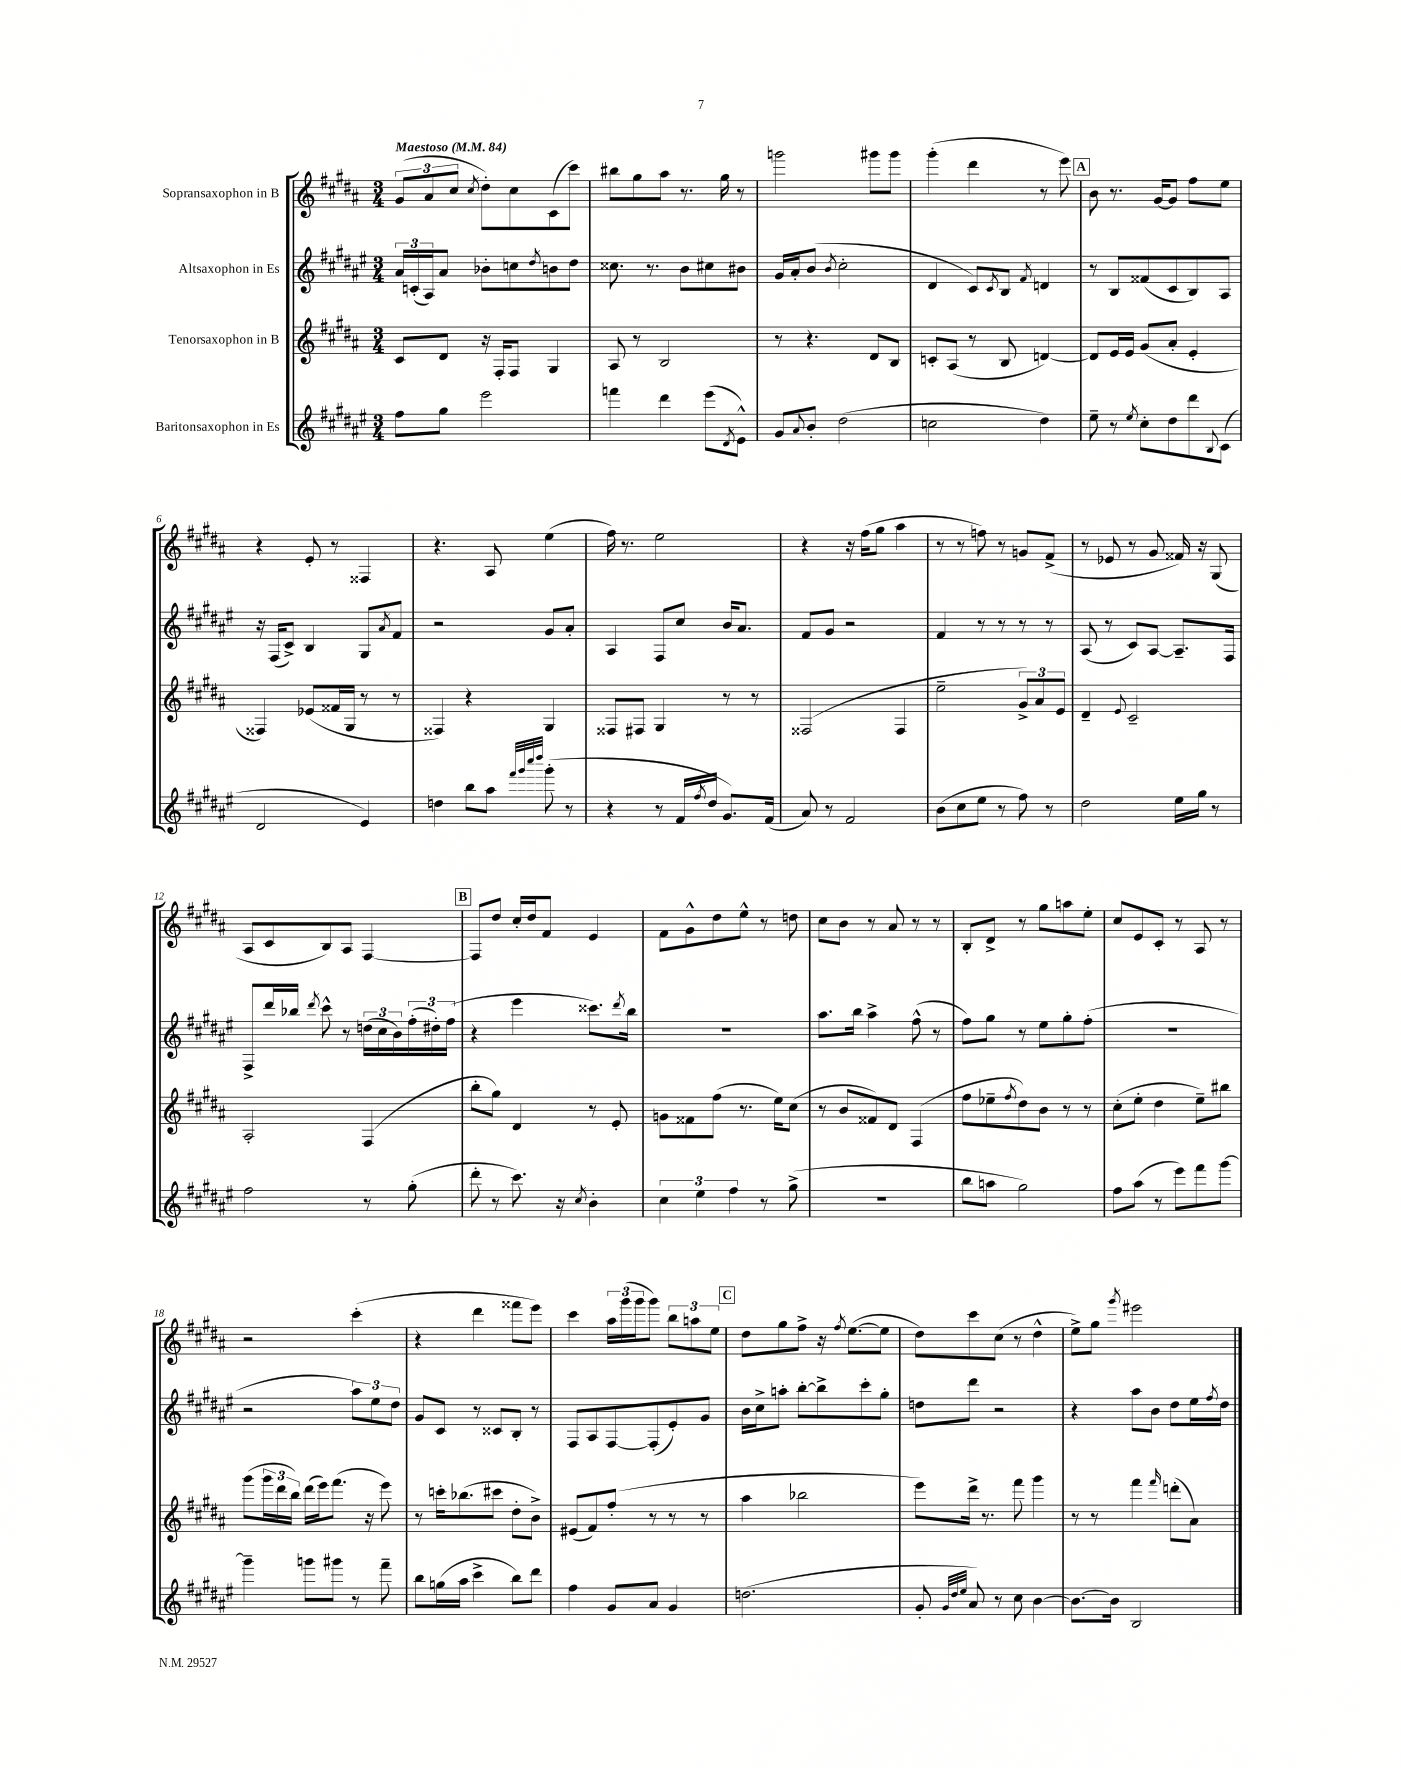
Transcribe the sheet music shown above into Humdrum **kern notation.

**kern	**kern	**kern	**kern
*part4	*part3	*part2	*part1
*staff4	*staff3	*staff2	*staff1
*I"Baritonsaxophon in Es	*I"Tenorsaxophon in B	*I"Altsaxophon in Es	*I"Sopransaxophon in B
*clefG2	*clefG2	*clefG2	*clefG2
*k[f#c#g#d#a#e#]	*k[f#c#g#d#a#]	*k[f#c#g#d#a#e#]	*k[f#c#g#d#a#]
*M3/4	*M3/4	*M3/4	*M3/4
*MM84	*MM84	*MM84	*MM84
=1	=1	=1	=1
!	!	!	!LO:TX:a:B:t=Maestoso
8ff#\L	8c#/L	24a#/LL	(12g#/L
.	.	(24cn'/	.
.	.	24A#/J)	12a#/
8gg#\J	8d#/J	8a#/J	.
.	.	.	12cc#/J
.	.	.	8qcc#/
2eee#\	16r	8b-X'\L	8dd#'\L)
.	16F#'/KL	.	.
.	8F#/J	8ccn\	8cc#\
.	.	8qdd#/	.
.	4G#/	8bn\	(8c#\
.	.	8dd#\J	8ccc#\J)
=2	=2	=2	=2
4fffn\	8A#/	8.cc##X\	8bb#X\L
.	8r	.	8gg#\
.	.	8.r	.
4ddd#\	2B/	.	8aa#\J
.	.	8b\L	8.r
(8eee#\L	.	8cc#X\	.
.	.	.	16gg#\
8qd#/	.	.	.
8e#^^\J)	.	8b#X\J	8r
=3	=3	=3	=3
8g#/L	8r	16g#/LL	2gggn\
.	.	16a#'/J	.
8qqa#/	.	.	.
8b'/J	4.r	(8b/J	.
.	.	8qb/	.
(2dd#\	.	2cc#'\	.
.	8d#/L	.	8ggg#X\L
.	8B/J	.	8ggg#\J
=4	=4	=4	=4
2ccn\	8cn'/L	4d#/	(4ggg#'\
.	(8A#/J	.	.
.	8r	8c#/L)	4ddd#\
.	.	8qc#/	.
.	8B/	8B/J	.
.	.	8qf#/	.
4dd#\)	[4dn/)	4dn/	8r
.	.	.	8eee\)
!!LO:REH:place=s1:t=A
=5	=5	=5	=5
8ee#~\	8d/L]	8r	8b\
8r	16e/L	8B/L	8.r
.	16e/JJ	.	.
8qee#/	.	.	.
8cc#'\L	(8g#/L	(8f##X/	.
.	.	.	[16g#/KL
8dd#\	8a#'/J	8c#/	8g#/J]
8ddd#\	4e'/	8B/)	8ff#\L
8qqB/	.	.	.
(8c#\J	.	8A#/J	8ee\J
!!LO:LB:g=z
=6	=6	=6	=6
2d#/	4F##X/)	16r	4r
.	.	(16F#/KL	.
.	.	8c#^/J)	.
.	(8e-X/L	4B/	8e'/
.	16f##X/L	.	8r
.	16G#/JJ	.	.
4e#/)	8r	8G#/L	4F##X/
.	.	8qa#/	.
.	8r	8f#/J	.
=7	=7	=7	=7
4ddn\	4F##X/)	2r	4.r
8bb\L	4r	.	.
8aa#\J	.	.	8A#/
32qqfff#/LLL	.	.	.
32qqggg#/	.	.	.
32qqcccc#/	.	.	.
32qqdddd#/JJJ	.	.	.
(8ggg#'\	4G#/	8g#/L	(4ee\
8r	.	8a#'/J	.
=8	=8	=8	=8
4r	8F##X/L	4A#/	16ff#\)
.	.	.	8.r
.	8F#X/J	.	.
8r	4G#/	8F#/L	2ee\
16f#/LL	.	8cc#/J	.
8qff#/	.	.	.
16dd#/JJ	.	.	.
8.g#/L)	8r	16b/KL	.
.	.	8.a#/J	.
.	8r	.	.
(16f#/Jk	.	.	.
=9	=9	=9	=9
8a#/)	(2F##X/	8f#/L	4r
8r	.	8g#/J	.
2f#/	.	2r	16r
.	.	.	(16ff#\KL
.	.	.	8gg#\J
.	4F##/	.	4aa#\
=10	=10	=10	=10
(8b\L	2ee~\	4f#/	8r
8cc#\	.	.	8r
8ee#\J	.	8r	8ffn\)
8r	.	8r	8r
8ff#\)	12g#^/L)	8r	8gn/L
.	12a#/	.	.
8r	.	8r	(8f#^/J
.	12e/J	.	.
=11	=11	=11	=11
2dd#\	4d#~/	(8A#/	8r
.	.	8r	8e-X/
.	8qqe/	.	.
.	2c#~/	8c#/L)	8r
.	.	[8A#/J	8g#/
16ee#\LL	.	8.A#~/L]	16f##X/)
16gg#\JJ	.	.	16r
8r	.	.	(8G#/
.	.	16F#/Jk	.
!!LO:LB:g=z
=12	=12	=12	=12
2ff#\	2A#'/	8F#^/L	8A#/L
.	.	16ddd#/L	8c#/
.	.	16bb-X/JJ	.
.	.	8qddd#/	.
.	.	8ccc#^^\	8B/)
.	.	8r	8A#/J
8r	(4F#/	(24ddn\LL	[4F#/
.	.	24cc#\	.
.	.	24b\)	.
(8gg#'\	.	(24ff#'\	.
.	.	24dd#X'\)	.
.	.	(24ff#\JJ	.
!!LO:REH:place=s1:t=B
=13	=13	=13	=13
8ddd#'\	8bb'\L	4r	8F#/L]
8r	8gg#\J)	.	8dd#/J
8.ccc#\)	4d#/	4eee#\	16cc#'/LL
.	.	.	16dd#/J
.	.	.	8f#/J
16r	.	.	.
8qcc#/	.	.	.
4b'\	8r	8.ccc##X\L)	4e/
.	8e'/	.	.
.	.	8qddd#/	.
.	.	16bb\Jk	.
=14	=14	=14	=14
6cc#\	8gn\L	2.r	8f#\L
.	8f##X\	.	8g#^^\
6ee#\	.	.	.
.	(8ff#\J	.	8dd#\
6ff#\	.	.	.
.	8.r	.	8ee^^\J
8r	.	.	8r
.	16ee\KL)	.	.
(8gg#^\	(8cc#\J	.	8ddn\
=15	=15	=15	=15
2.r	8r	8.aa#\L	8cc#\L
.	8b/L	.	8b\J
.	.	16bb\Jk	.
.	8f##X/)	4aa#^\	8r
.	8d#/J	.	8a#/
.	(4F#/	(8ff#^^\	8r
.	.	8r	8r
=16	=16	=16	=16
8bb\L	8ff#\L	8ff#\L)	8B'/L
8aan\J	8ee-X~\	8gg#\J	8d#^/J
.	8qff#/	.	.
2gg#\)	8dd#\)	8r	8r
.	8b\J	8ee#\L	8gg#\L
.	8r	8gg#'\	8aan\
.	8r	(8ff#'\J	8ee'\J
=17	=17	=17	=17
8ff#\L	(8cc#'\L	2.r	8cc#/L
(8aa#\J	8ee'\J	.	8e/
8r	4dd#\	.	8c#'/J
8eee#\L)	.	.	8r
8fff#\	8ee~\L)	.	8A#/
[8ggg#\J	8bb#X\J	.	8r
!!LO:LB:g=z
=18	=18	=18	=18
4ggg#~\]	(8ggg#\L	2r	2r
.	24ggg#\L	.	.
.	24ddd#\	.	.
.	24bb\JJ)	.	.
8gggn\L	(16ddd#\LL	.	.
.	16eee\J)	.	.
8ggg#X\J	(8.fff#\J	.	.
8r	.	12aa#\L)	(4ccc#'\
.	16r	.	.
.	.	12ee#\	.
8fff#~\	8eee\)	.	.
.	.	12dd#\J	.
=19	=19	=19	=19
8bb\L	8r	8g#/L	4r
(16ggn\L	16cccn'\KL	8c#/J	.
16aa#\JJ	(8.bb-X\	.	.
4ccc#^\	.	8r	4ddd#\
.	8ccc#X\J	8c##X/L	.
8bb\L)	8dd#'\L	8B'/J	8fff##X\L
8ddd#\J	8b^\J)	8r	8eee\J)
=20	=20	=20	=20
4ff#\	(8e#X/L	8F#/L	4ccc#\
.	8f#/)	8A#/	.
8g#/L	(8ff#'/J	[8F#/	24aa#\LL
.	.	.	(24ggg#\
.	.	.	24ggg#\J
8a#/J	8r	(8F#'/]	8ggg#\J)
4g#/	8r	8e#'/)	12bb\L
.	.	.	12aan\
.	8r	8g#/J	.
.	.	.	12ee\J
!!LO:REH:place=s1:t=C
=21	=21	=21	=21
(2.ddn\	4aa#\	16b\LL	8dd#\L
.	.	16cc#^\J	.
.	.	8aan'\J	8gg#\
.	2bb-X\	[8bb'\L	8ff#^\J
.	.	8bb^\]	16r
.	.	.	8qff#/
.	.	.	([8.ee\L
.	.	8ccc#'\	.
.	.	8gg#'\J	8ee\J]
=22	=22	=22	=22
8g#'/	8eee\L)	8ddn\L	8dd#\L)
32qqg#/LLL	.	.	.
32qqdd#/	.	.	.
32qqee#/JJJ	.	.	.
8a#/)	16ddd#^\Jk	8ddd#\J	8ccc#\
.	8.r	.	.
8r	.	2r	(8cc#\J
8cc#\	8fff#\	.	8r
[4b\	4ggg#\	.	4dd#^^\
=23	=23	=23	=23
8.b\L_	8r	4r	8ee^\L)
.	8r	.	8gg#\J
16b\Jk]	.	.	.
.	.	.	8qggg#/
2B/	4fff#\	8aa#\L	2eee#X\
.	.	8b\J	.
.	16qqfff#/	.	.
.	(8dddn'\L	8dd#\L	.
.	8a#\J)	16ee#\L	.
.	.	8qff#/	.
.	.	16dd#\JJ	.
==	==	==	==
*-	*-	*-	*-
